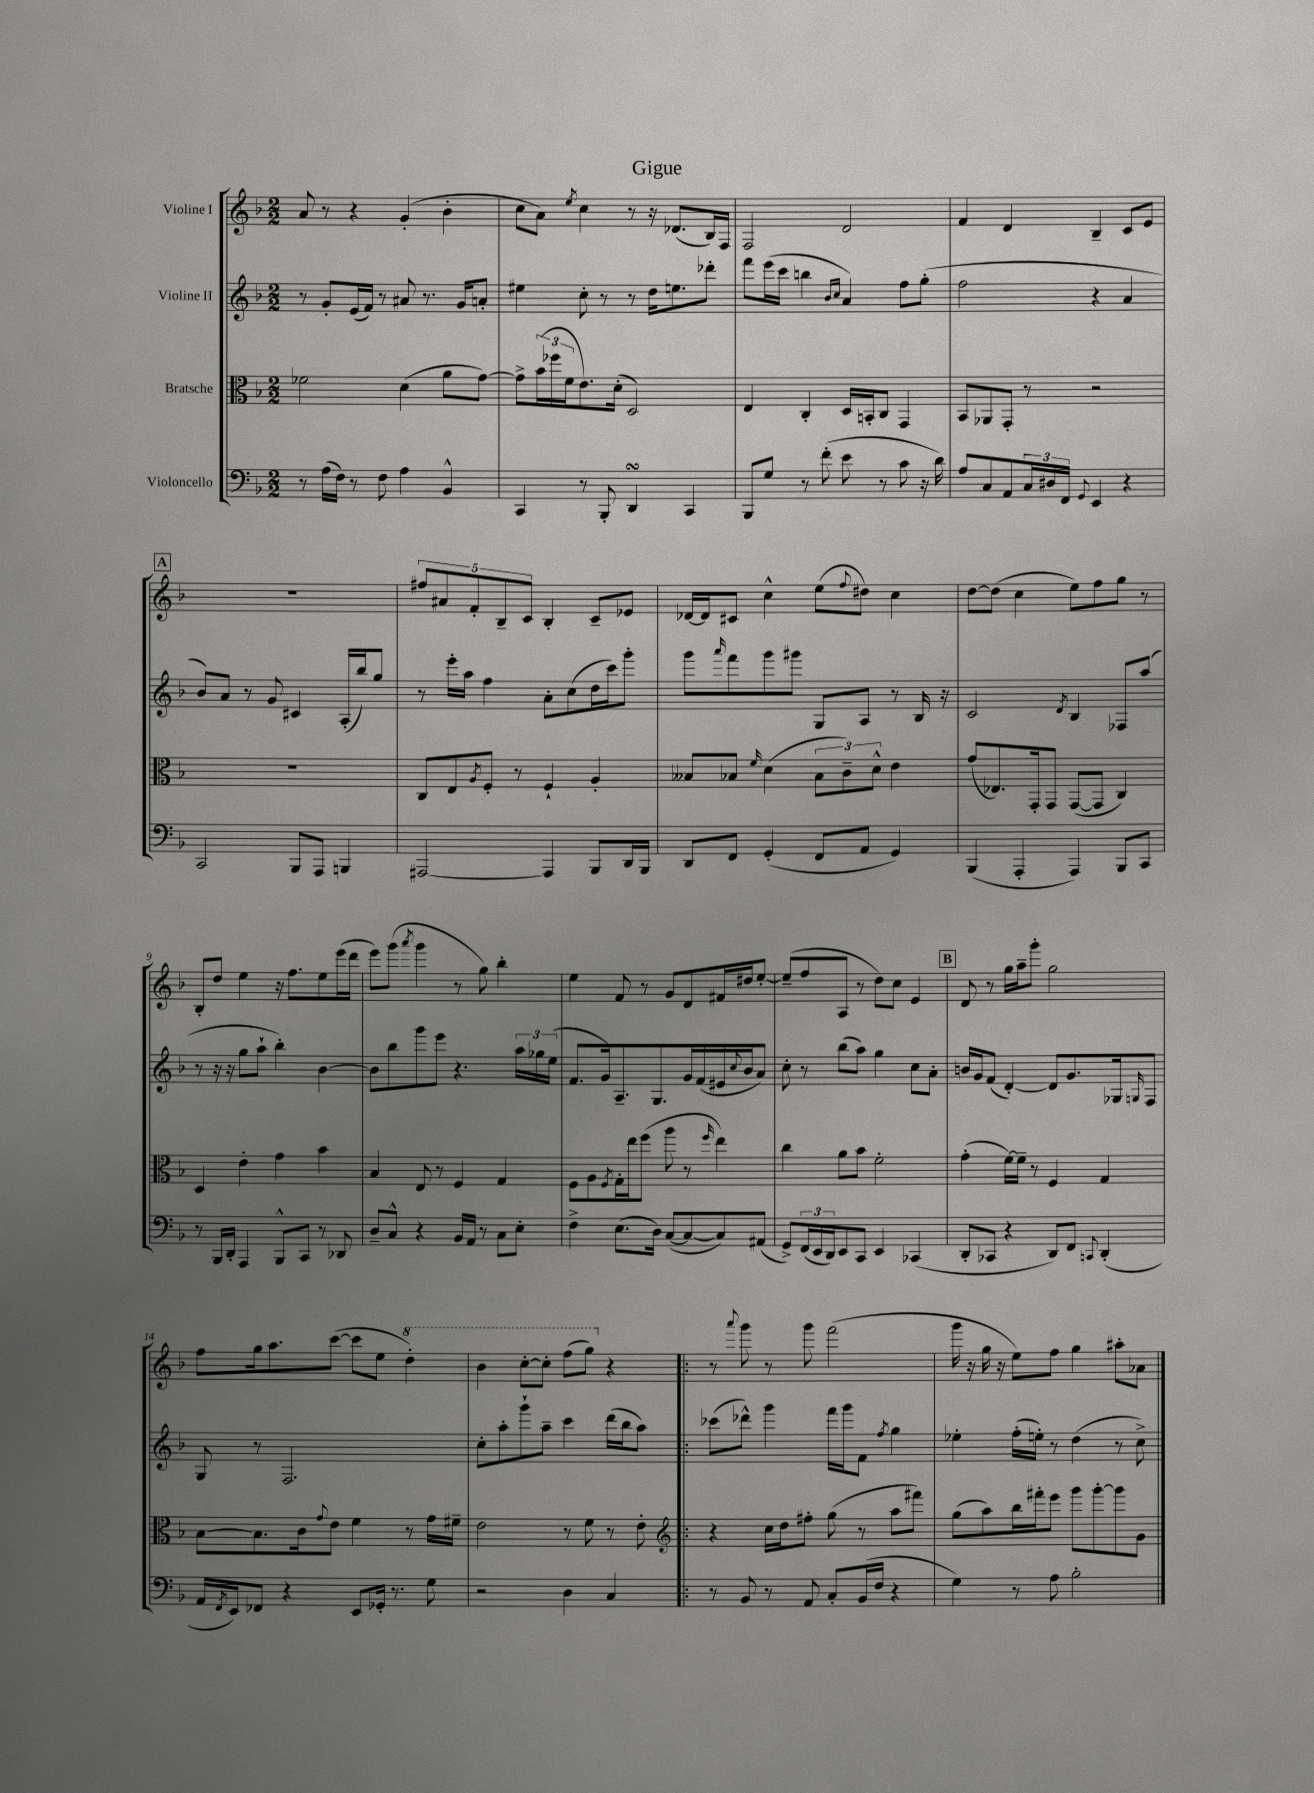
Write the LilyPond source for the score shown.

\header { title = "Gigue" }
<<
\new StaffGroup <<
\new Staff = "s0" \with { instrumentName = "Violine I" } {
    \clef treble \key f \major \numericTimeSignature \time 2/2
    a'8 r8 r4 g'4-.( bes'4-. |
    c''8 a'8) \acciaccatura { e''8 } c''4 r8 r16 des'8.( bes16) f16 |
    f2 d'2 |
    f'4 d'4 bes4-- c'8 e'8 |
    \mark \markup { \box "A" } R1 |
    \tuplet 5/4 { fis''8 ais'8 f'8-. bes8-- c'8 } bes4-. c'8-- ees'8 |
    des'16~ des'16 cis'8 c''4-^ e''8( \appoggiatura { f''8 } dis''8) c''4 |
    d''8~ d''8( c''4 e''8) f''8 g''8 r8 |
    bes8-. d''8 e''4 r16 f''8. e''8 e'''16( d'''16 |
    e'''8) g'''8( \acciaccatura { a'''8 } g'''4 r8 g''8) bes''4-. |
    e''4 f'8 r8 g'8 d'8 fis'16 dis''16 e''8~-. |
    e''8--( f''8 a8 r8 d''8) c''8 e'4 |
    \mark \markup { \box "B" } d'8 r8 g''16 a''16-- g'''8-. g''2 |
    f''8 g''16 a''8. c'''8~( c'''8 e''8 \ottava #1 d'''4-.) |
    bes''4 c'''8~-. c'''8-. f'''8( g'''8) \ottava #0 r4 |
    \bar ".|:" r8 \appoggiatura { a'''8 } g'''8 r8 g'''8 f'''2( |
    g'''16 r16 g''16 r16 e''8) f''8 g''4 ais''8-. aes'8 \bar "|." |
}
\new Staff = "s1" \with { instrumentName = "Violine II" } {
    \clef treble \key f \major \numericTimeSignature \time 2/2
    r8 g'8-. e'16( f'16) r8 ais'8 r8. g'16 a'8-. |
    eis''4 c''8-. r8 r8 d''16 e''8. des'''8-. |
    f'''8 e'''16( c'''16 b''4 \grace { bes'16 c''16 } a'4) f''8 g''8-.( |
    f''2 r4 a'4 |
    \mark \markup { \box "A" } bes'8) a'8 r8 g'8 cis'4 a16-.( bes''16) g''8 |
    r8 e'''16-. a''16 f''4 a'8-. c''8( d''16 c'''16) g'''8-. |
    g'''8 \grace { a'''16 } f'''8 g'''8 gis'''8 g8 a8 r8 bes16 r16 |
    c'2 \acciaccatura { d'8 } bes4 fes8 a''8( |
    r8 r16 r16 g''8 a''8-! bes''4-.) bes'4~ |
    bes'8 bes''8 g'''8 e'''8 r4. \tuplet 3/2 { a''16 ges''16 e''16( } |
    f'8. g'16) a8.-- g8. g'16 f'16( eis'16 \appoggiatura { c''8 } bes'16 a'8) |
    c''8-. r8 bes''8( a''8) g''4 c''8 a'8-. |
    \mark \markup { \box "B" } b'16 g'16 f'8( d'4~-.) d'8 g'8. ges16 \grace { g16 } f8 |
    g8 r8 f2. |
    c''8-. a''8-. g'''8-! a''8-- c'''4 d'''16( bes''16 a''8) |
    \bar ".|:" ces'''8( des'''8-^) g'''4 f'''16 g'''16 f'8 \acciaccatura { f''8 } g''4 |
    ees''4-. f''16-.( e''16-.) r8 d''4( r8 c''8->) \bar "|." |
}
\new Staff = "s2" \with { instrumentName = "Bratsche" } {
    \clef alto \key f \major \numericTimeSignature \time 2/2
    fes'2 d'4( a'8 g'8~) |
    g'8-> \tuplet 3/2 { bes'16( fes''16 f'16 } e'8.) d'16-.( d2) |
    e4 c4-. d16 b,16-. c8 g,4 |
    bes,8 aes,8 g,8-. r8 r2 |
    \mark \markup { \box "A" } R1 |
    c8 e8 \acciaccatura { a8 } f8-. r8 f4-! a4-. |
    beses8 bes8 \grace { f'16 } d'4( \tuplet 3/2 { bes8 c'8--) d'8-^ } e'4 |
    g'8( ees8.) g,16-. g,8 g,8~( g,8 c4) |
    d4 e'4-. g'4 bes'4 |
    bes4 e8 r8 f4 g4 |
    f8 a8 \acciaccatura { f8 } g16-. e''16 f''8( a''8 r8 \grace { f''16 } e''4) |
    c''4 a'8 bes'8 f'2-. |
    \mark \markup { \box "B" } g'4-.( f'16~) f'16-- r8 f4 g4 |
    bes8~ bes8. c'16 \appoggiatura { g'8 } e'8 f'4 r8 g'16 fis'16-- |
    e'2 r8 f'8 r8 e'8-. |
    \clef treble \bar ".|:" r4 c''16 d''16 fis''8-. g''8( r8 a''8 fis'''8) |
    g''8( a''8) bes''16 fis'''16-. e'''8 g'''8 g'''8~-. g'''8 g'8 \bar "|." |
}
\new Staff = "s3" \with { instrumentName = "Violoncello" } {
    \clef bass \key f \major \numericTimeSignature \time 2/2
    r8 a16( f16) r8 f8 a4 bes,4-^ |
    c,4 r8 bes,,8-. d,4\turn c,4 |
    bes,,8 g8 r8 f'8-.( e'8 r8 c'8 r16 d'16) |
    a8 c8 a,8 \tuplet 3/2 { c16 dis16 f,16 } \appoggiatura { g,8 } e,4 r4 |
    \mark \markup { \box "A" } c,2 bes,,8 a,,8 b,,4 |
    ais,,2~ ais,,4 bes,,8 d,16 bes,,16 |
    d,8 f,8 g,4-.( f,8 a,8 g,4) |
    bes,,4( a,,4-. a,,4) bes,,8 c,8 |
    r8 bes,,16 d,16-. a,,4 bes,,8-^ c,8 r8 des,8 |
    d8-- c8-^ r4 bes,16 a,16 r8 c8 e8-. |
    f4-> e8.( d16) c8~( c8~ c8) ais,8( |
    g,8->) \tuplet 3/2 { f,16( e,16 d,16) } e,8 c,8 e,4 ces,4( |
    \mark \markup { \box "B" } d,8-. ces,8 r4 d,8) f,8 \appoggiatura { c,8 } d,4-.( |
    a,16 \acciaccatura { f,8 } e,16) fes,8 r4 e,8 ges,16-. r8. g8 |
    r2 d4 c4 |
    \bar ".|:" r8 bes,8 r8 a,8 c8-. bes,16( f16 r4 |
    g4) r8 a8 bes2-. \bar "|." |
}
>>
>>
